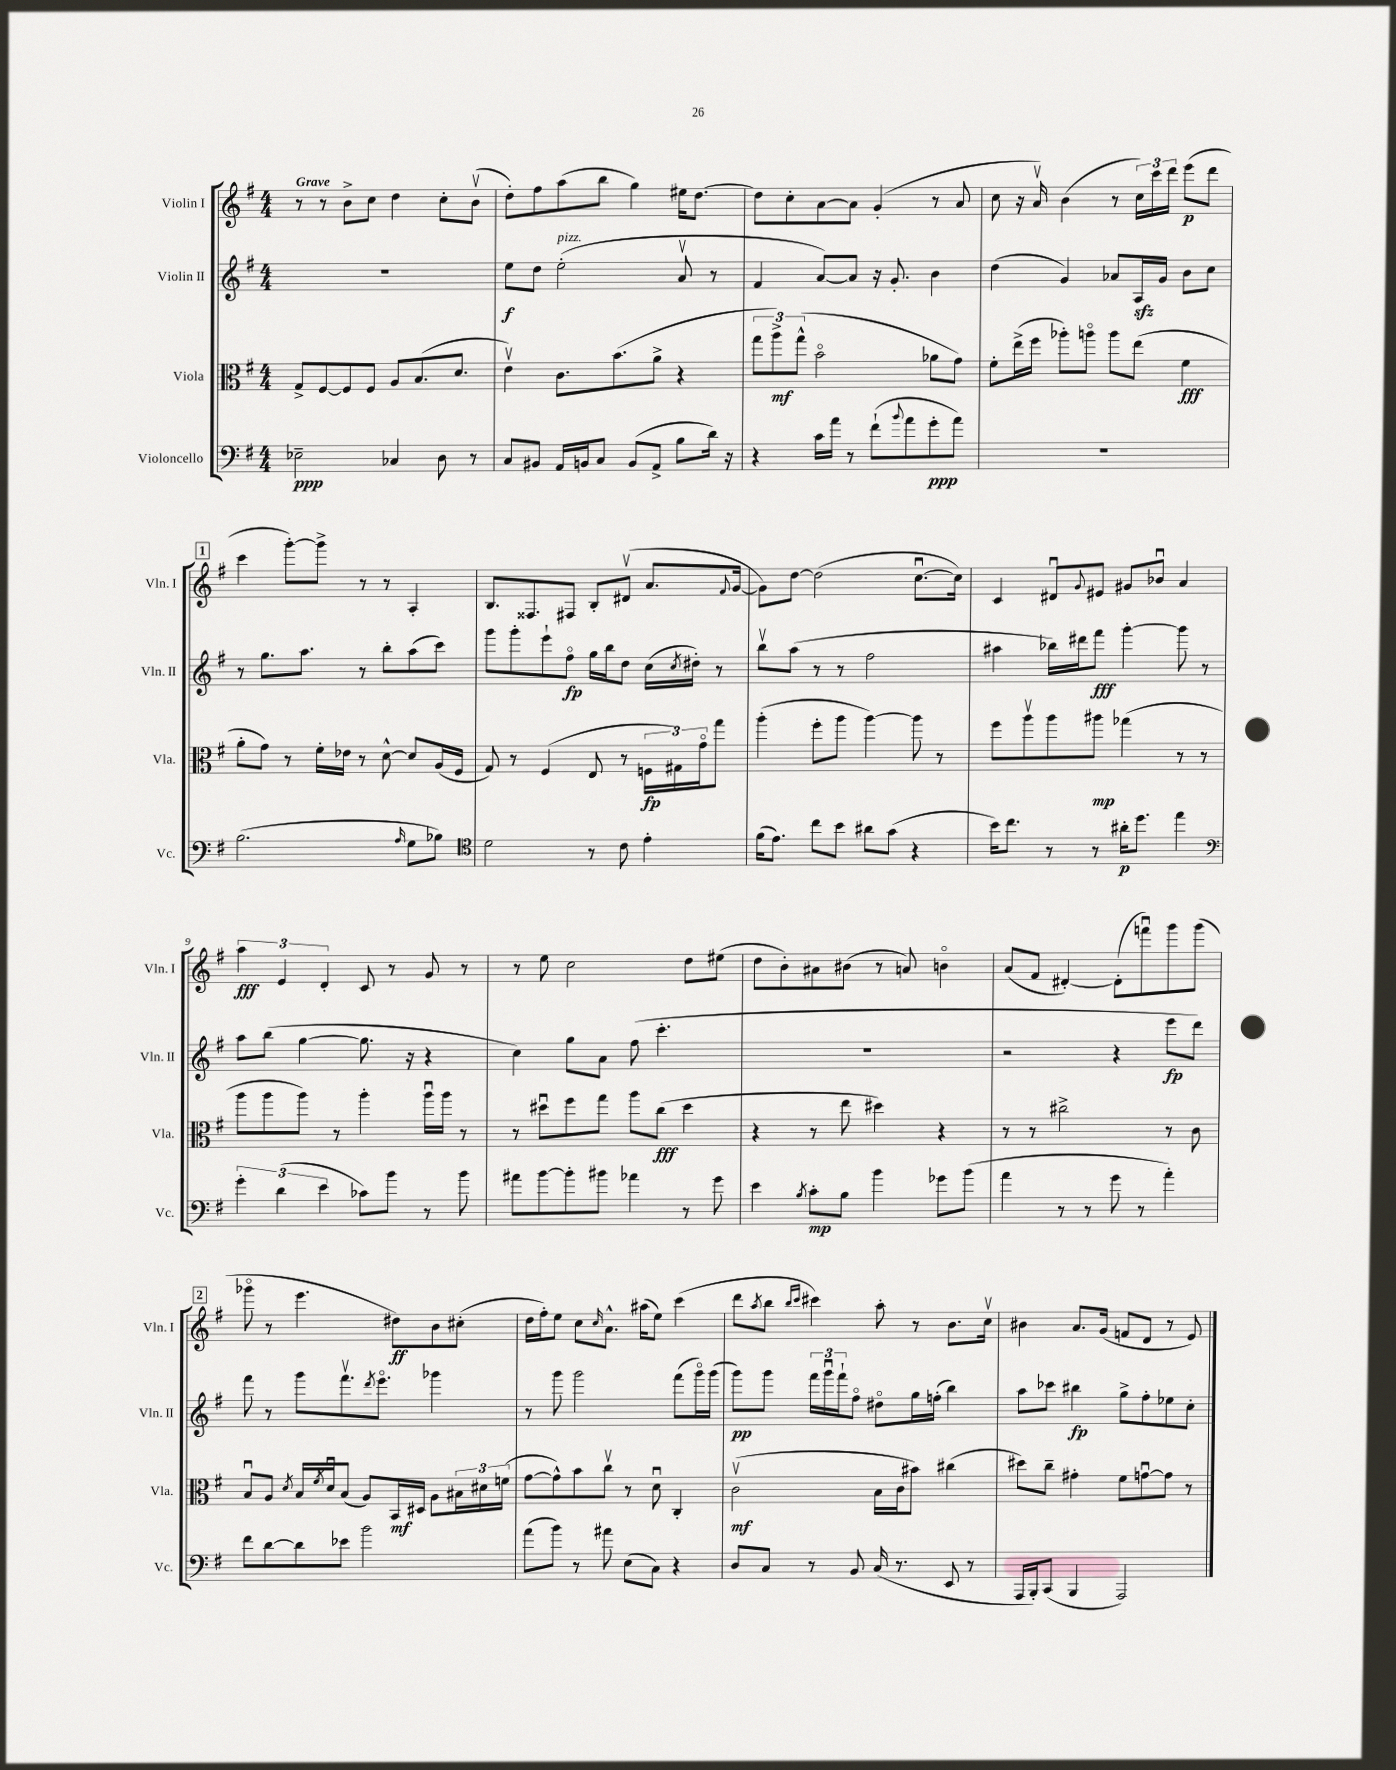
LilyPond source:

<<
\new StaffGroup <<
\new Staff = "s0" \with { instrumentName = "Violin I" shortInstrumentName = "Vln. I" } {
    \clef treble \key g \major \numericTimeSignature \time 4/4 \tempo "Grave"
    r8 r8 b'8-> c''8 d''4 c''8-. b'8\upbow( |
    d''8-.) fis''8 a''8( b''8 g''4) eis''16 d''8.~ |
    d''8 c''8-. a'8~ a'8 g'4-.( r8 a'8 |
    c''8 r16 a'16\upbow) b'4( r8 \tuplet 3/2 { c''16) c'''16 d'''16 } e'''8\p( d'''8 |
    \mark \markup { \box "1" } c'''4 g'''8~-.) g'''8-> r8 r8 a4-. |
    b8. fisis8. fis8 b8-. dis'8\upbow( a'8. \appoggiatura { fis'8 } g'16~ |
    g'8) d''8~ d''2( c''8.~\downbow c''16) |
    c'4 dis'8\downbow \appoggiatura { g'8 } eis'8 gis'8 bes'8\downbow a'4 |
    \tuplet 3/2 { a''4\fff e'4 d'4-. } c'8 r8 g'8 r8 |
    r8 e''8 c''2 d''8 eis''8( |
    d''8 b'8-.) ais'8 bis'8( r8 a'8) b'4\flageolet |
    a'8( fis'8 dis'4~-.) dis'8-.( f'''8\downbow) g'''8 g'''8( |
    \mark \markup { \box "2" } ges'''8\flageolet r8 e'''4. dis''8\ff) b'8 cis''8-.( |
    d''16 fis''16-.) e''8 c''8 \grace { c''16 } a'8.-^ ais''16( e''8) c'''4( |
    d'''8 \acciaccatura { a''8 } b''8 \grace { b''16 c'''16 } cis'''4) a''8-. r8 b'8. c''16\upbow |
    bis'4 a'8. g'16( f'8 d'8 r8 e'8) \bar "|." |
}
\new Staff = "s1" \with { instrumentName = "Violin II" shortInstrumentName = "Vln. II" } {
    \clef treble \key g \major \numericTimeSignature \time 4/4
    R1 |
    e''8\f d''8 e''2-.^\markup { \italic "pizz." }( a'8\upbow r8 |
    fis'4 a'8~) a'8 r16 g'8.-. b'4 |
    d''4( g'4) aes'8 a16\sfz g'16 b'8 c''8 |
    \mark \markup { \box "1" } r8 g''8. a''8. r8 b''8-. a''8( c'''8) |
    g'''8 g'''8-. e'''8-! fis''8\flageolet\fp g''16 b''16 d''8 c''16( \acciaccatura { c''8 } dis''16-.) r8 |
    b''8\upbow a''8( r8 r8 fis''2 |
    ais''4 bes''16) dis'''16 fis'''8\fff g'''4~-. g'''8 r8 |
    a''8 b''8( g''4~ g''8. r16 r4 |
    c''4) g''8 a'8 fis''8( c'''4.-. |
    R1 |
    r2 r4 e'''8\fp d'''8) |
    \mark \markup { \box "2" } fis'''8 r8 g'''8 fis'''8.\upbow \acciaccatura { d'''8 } e'''8.\flageolet ges'''4 |
    r8 g'''8 g'''2 fis'''8( g'''16\flageolet) g'''16( |
    g'''8\pp) g'''8 \tuplet 3/2 { fis'''16 g'''16\downbow fis'''16-! } fis''8\flageolet dis''8\flageolet g''16 f''16-.( b''4) |
    a''8 ces'''8 bis''4\fp g''8-> fis''8-. ees''8 c''8-. \bar "|." |
}
\new Staff = "s2" \with { instrumentName = "Viola" shortInstrumentName = "Vla." } {
    \clef alto \key g \major \numericTimeSignature \time 4/4
    g8-> fis8~ fis8 fis8 a8 b8.( d'8. |
    e'4\upbow) c'8. b'8.( a'8-> r4 |
    \tuplet 3/2 { g''8 a''8->\mf) g''8-^( } b'2\flageolet aes'8 g'8) |
    fis'8-. e''16->( fis''16 aes''8-.) a''8\flageolet a''8 e''8( fis'4\fff |
    \mark \markup { \box "1" } a'8-. g'8) r8 fis'16-. ees'16 r8 d'8~-^ d'8 a16( fis16 |
    g8) r8 fis4( e8 r8 \tuplet 3/2 { f16\fp gis16) g'16\flageolet } g''8 |
    a''4-.( fis''8-. a''8 a''4~) a''8 r8 |
    fis''8 a''8\upbow a''8 ais''8\mp ges''4( r8 r8 |
    a''8 a''8 a''8) r8 a''4-. a''16\downbow a''16 r8 |
    r8 dis''8\downbow fis''8 g''8 a''8 c''8\fff( dis''4 |
    r4 r8 e''8 dis''4) r4 |
    r8 r8 cis''2-> r8 c'8 |
    \mark \markup { \box "2" } b8\downbow a8 \acciaccatura { d'8 } b16 \acciaccatura { fis'8 } d'16\downbow b8( a8) b,16\mf dis16 a8 \tuplet 3/2 { bis16 dis'16 f'16( } |
    g'8~ g'8-^) b'8 c''8\upbow r8 d'8\downbow c4-. |
    c'2\upbow\mf( b16 c'16 bis'8) cis''4( |
    dis''8) c''8-- gis'4-. fis'8 g'8~\downbow g'8 r8 \bar "|." |
}
\new Staff = "s3" \with { instrumentName = "Violoncello" shortInstrumentName = "Vc." } {
    \clef bass \key g \major \numericTimeSignature \time 4/4
    ees2--\ppp ces4 d8 r8 |
    c8 bis,8 a,16 b,16 c8 b,8( a,8-> b8 d'16) r16 |
    r4 c'16 a'16 r8 fis'8-!( \appoggiatura { b'8 } a'8 g'8-.\ppp a'8) |
    R1 |
    \mark \markup { \box "1" } b2.( \grace { a16 } g8 bes8) |
    \clef tenor d'2 r8 c'8 e'4-. |
    fis'16( e'8.) c''8 b'8 ais'8 g'8( r4 |
    b'16) c''8. r8 r8 ais'16-.\p d''8. e''4 |
    \clef bass \tuplet 3/2 { g'4-. d'4( e'4 } ces'8) b'8 r8 b'8 |
    ais'8 b'8~ b'8-. bis'8 aes'4 r8 g'8 |
    e'4 \acciaccatura { b8 } c'8-.\mp b8 b'4 ges'8 b'8( |
    a'4 r8 r8 g'8 r8 a'4-.) |
    \mark \markup { \box "2" } fis'8 d'8~ d'8 ees'8 b'2 |
    a'8( b'8) r8 ais'8 e8( c8) r4 |
    d8 c8 r8 b,8 c16( r8. e,8 r8 |
    a,,16 b,,16-.) c,8( b,,4 a,,2) \bar "|." |
}
>>
>>
